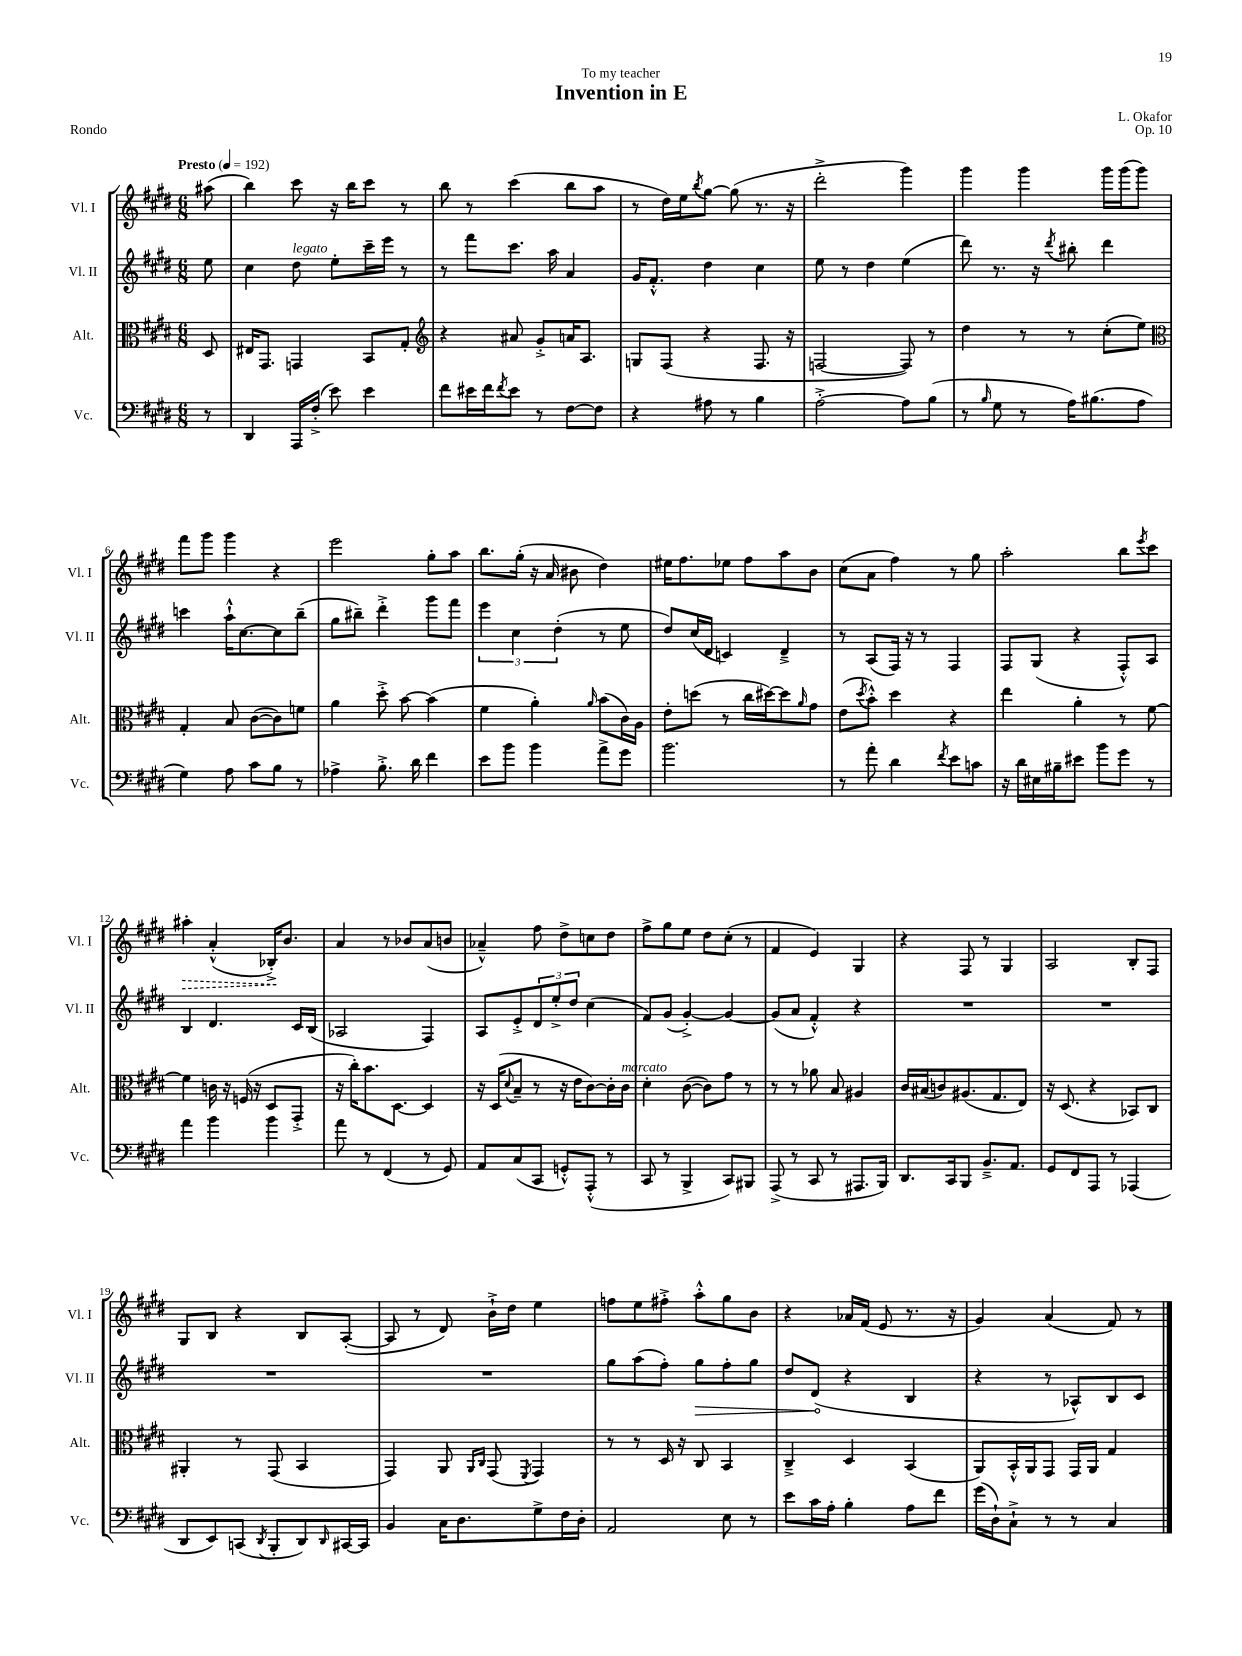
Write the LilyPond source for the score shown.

\header { title = "Invention in E" composer = "L. Okafor" dedication = "To my teacher" opus = "Op. 10" piece = "Rondo" }
<<
\new StaffGroup <<
\new Staff = "s0" \with { instrumentName = "Vl. I" shortInstrumentName = "Vl. I" } {
    \clef treble \key e \major \numericTimeSignature \time 6/8 \partial 8 \tempo "Presto" 4 = 192
    ais''8( |
    b''4) cis'''8 r16 b''16 cis'''8 r8 |
    b''8 r8 cis'''4( b''8 a''8 |
    r8 dis''16) e''16 \acciaccatura { b''8 } gis''8~ gis''8( r8. r16 |
    dis'''2-.-> gis'''4) |
    gis'''4 gis'''4 gis'''16 gis'''16( gis'''8) |
    fis'''8 gis'''8 gis'''4 r4 |
    e'''2 gis''8-. a''8 |
    b''8. gis''16-.( r16 a'16 bis'8 dis''4) |
    eis''16 fis''8. ees''8 fis''8 a''8 b'8 |
    cis''8( a'8 fis''4) r8 gis''8 |
    a''2-. b''8 \acciaccatura { e'''8 } cis'''8 |
    \once \override Hairpin.style = #'dashed-line ais''4-.\> a'4-.-^( bes16-.->\!) b'8. |
    a'4 r8 bes'8 a'8( b'8 |
    aes'4---^) fis''8 dis''8-> c''8 dis''8 |
    fis''8-> gis''8 e''8 dis''8 cis''8-.( r8 |
    fis'4 e'4) gis4 |
    r4 fis8 r8 gis4 |
    a2 b8-. fis8 |
    gis8 b8 r4 b8 a8~-.( |
    a8 r8 dis'8) b'16-!-> dis''16 e''4 |
    f''8 e''8 fis''8-.-> a''8-.-^ gis''8 b'8 |
    r4 aes'16 fis'16( e'8 r8. r16 |
    gis'4) a'4( fis'8) r8 \bar "|." |
}
\new Staff = "s1" \with { instrumentName = "Vl. II" shortInstrumentName = "Vl. II" } {
    \clef treble \key e \major \numericTimeSignature \time 6/8 \partial 8
    e''8 |
    cis''4 dis''8^\markup { \italic "legato" } e''8-. cis'''16-- e'''16 r8 |
    r8 fis'''8 cis'''8. a''16 a'4 |
    gis'16 fis'8.-.-^ dis''4 cis''4 |
    e''8 r8 dis''4 e''4( |
    dis'''8) r8. r16 \acciaccatura { dis'''8 } bis''8-. dis'''4 |
    c'''4 a''16-!-^ cis''8.~ cis''8 b''8--( |
    gis''8 bis''8--) dis'''4-.-> gis'''8 fis'''8 |
    \tuplet 3/2 { e'''4 cis''4 dis''4-.( } r8 e''8 |
    dis''8) cis''16( dis'16 c'4) dis'4---> |
    r8 a8( fis16) r16 r8 fis4 |
    fis8 gis8( r4 fis8-.-^) a8 |
    b4 dis'4. cis'16 b16( |
    aes2 fis4) |
    a8 e'8-.-> \tuplet 3/2 { dis'8 e''8-.-> dis''8 } cis''4( |
    fis'8) gis'8( gis'4~-.->) gis'4~ |
    gis'8( a'8 fis'4-.-^) r4 |
    R2. |
    R2. |
    R2. |
    R2. |
    gis''8 a''8( fis''8-.) \once \override Hairpin.circled-tip = ##t gis''8\> fis''8-. gis''8 |
    dis''8 dis'8\!( r4 b4 |
    r4 r8 aes8-^) b8 cis'8 \bar "|." |
}
\new Staff = "s2" \with { instrumentName = "Alt." shortInstrumentName = "Alt." } {
    \clef alto \key e \major \numericTimeSignature \time 6/8 \partial 8
    dis8 |
    eis16 gis,8. g,4 b,8 gis8-. |
    \clef treble r4 ais'8 gis'8-.-> a'16 a8. |
    g8 fis8( r4 fis8. r16 |
    f2~ f8) r8 |
    dis''4 r8 r8 cis''8-.( e''8) |
    \clef alto gis4-. b8 cis'8~( cis'8) f'8 |
    a'4 dis''8-.-> b'8~ b'4( |
    fis'4 a'4-.) \grace { a'16 } b'8( cis'16) a16 |
    e'8-. d''8( r8 cis''16 dis''16~) dis''8 \grace { a'16 } gis'8 |
    e'8( \acciaccatura { dis''8 } b'8-.-^) dis''4 r4 |
    e''4 a'4-. r8 fis'8~ |
    fis'4 c'16 r16 f16( r16 dis8 gis,8-.-> |
    r16 cis''16-.) b'8. dis8.~ dis4 |
    r16 dis16( \appoggiatura { dis'8 } b8-- r8 r16 e'16 cis'8~) cis'16-. cis'16^\markup { \italic "marcato" } |
    dis'4-. cis'8~( cis'8) gis'8 r8 |
    r8 r8 aes'8 b8 ais4 |
    cis'16 bis16( c'8) ais8.( gis8. e8) |
    r16 dis8.( r4 bes,8) cis8 |
    ais,4-. r8 gis,8( b,4 |
    gis,4) a,8 \grace { a,16 cis16 } gis,8( \acciaccatura { fis,8 } gis,4) |
    r8 r8 dis16 r16 cis8 b,4 |
    cis4---> dis4 b,4( |
    a,8) b,16-.-^ a,16 gis,8 gis,16 a,16 gis4 \bar "|." |
}
\new Staff = "s3" \with { instrumentName = "Vc." shortInstrumentName = "Vc." } {
    \clef bass \key e \major \numericTimeSignature \time 6/8 \partial 8
    r8 |
    dis,4 a,,16 fis16-.->( e'8) e'4 |
    fis'8 eis'16 fis'16 \acciaccatura { fis'8 } eis'8 r8 fis8~ fis8 |
    r4 ais8 r8 b4 |
    a2~-.-> a8 b8( |
    r8 \grace { b16 } gis8 r8 a16) bis8.( a8 |
    gis4) a8 cis'8 b8 r8 |
    aes4-> b8.-.-> dis'16 fis'4 |
    e'8 b'8 b'4 a'8-> gis'8 |
    b'2. |
    r8 a'8-. dis'4 \acciaccatura { fis'8 } e'8 c'8 |
    r16 dis'16 eis16 bis16-- eis'8 b'8 gis'8 r8 |
    a'4 b'4 b'4 |
    a'8 r8 fis,4( r8 gis,8) |
    a,8 cis8( cis,8 g,8-.-^) a,,8-.-^( r8 |
    cis,8 r8 b,,4-> cis,8) bis,,8 |
    a,,8->( r8 cis,8 r8 ais,,8. b,,16) |
    dis,8. cis,16 b,,8 b,8.---> a,8. |
    gis,8 fis,8 a,,8 r8 aes,,4( |
    dis,8 e,8) c,8( \acciaccatura { dis,8 } b,,8-. dis,8) \grace { dis,16 } cis,16~ cis,16 |
    b,4 cis16 dis8. gis8-> fis16 dis16-. |
    a,2 e8 r8 |
    e'8 cis'16 a16-. b4-. a8 fis'8 |
    gis'16( dis16-!) cis8-!-> r8 r8 cis4 \bar "|." |
}
>>
>>
